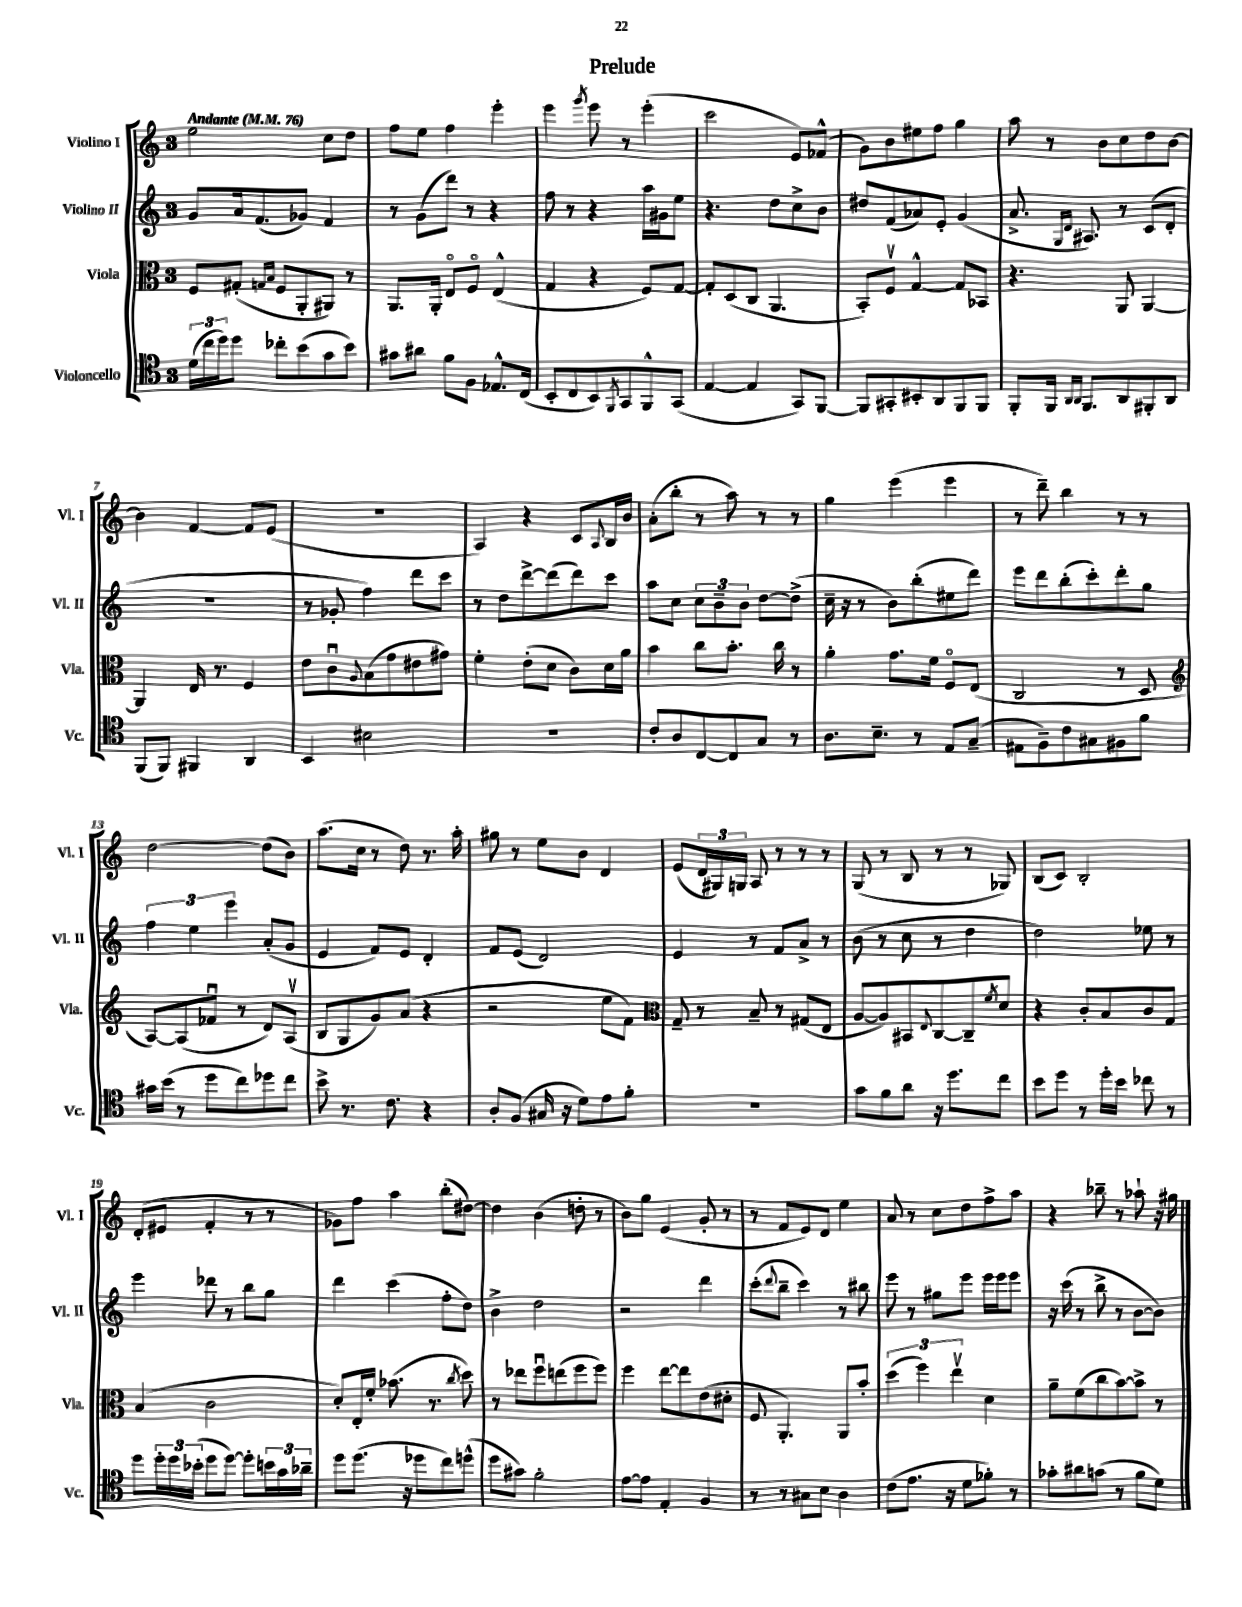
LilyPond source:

\header { title = "Prelude" }
<<
\new StaffGroup <<
\new Staff = "s0" \with { instrumentName = "Violino I" shortInstrumentName = "Vl. I" } {
    \clef treble \key c \major \once \override Staff.TimeSignature.style = #'single-digit \time 3/4 \tempo "Andante" 4 = 76
    e''2 c''8 d''8 |
    f''8 e''8 f''4 e'''4-. |
    e'''4 \acciaccatura { g'''8 } e'''8 r8 e'''4-.( |
    c'''2 e'8) fes'8-^( |
    g'8) b'8 eis''8 f''8 g''4 |
    a''8 r8 b'8 c''8 d''8 b'8~ |
    b'4 f'4~ f'8 e'8( |
    R2. |
    a4) r4 c'8 \appoggiatura { a8 } b16 b'16 |
    a'8-.( b''8-. r8 a''8) r8 r8 |
    g''4 e'''4( e'''4 |
    r8 d'''8--) b''4 r8 r8 |
    d''2~ d''8( b'8) |
    a''8.( c''16 r8 d''8) r8. a''16-. |
    gis''8 r8 e''8 b'8 d'4 |
    e'8( \tuplet 3/2 { d'16 gis16) g16 } a8 r8 r8 r8 |
    g8( r8 b8 r8 r8 ges8) |
    b8( c'8) b2-. |
    d'8-.( eis'8 f'4-. r8 r8 |
    ges'8) f''8 a''4 b''8-.( dis''8~) |
    dis''4 b'4( d''8-. r8 |
    b'8) g''8 e'4( g'8-. r8 |
    r8 f'8 e'8) d'8 e''4 |
    a'8 r8 c''8 d''8 f''8-> a''8 |
    r4 bes''8-- r8 aes''8-! r16 gis''16 \bar "|." |
}
\new Staff = "s1" \with { instrumentName = "Violino II" shortInstrumentName = "Vl. II" } {
    \clef treble \key c \major \once \override Staff.TimeSignature.style = #'single-digit \time 3/4
    g'8 a'16 f'8.( ges'8) f'4 |
    r8 g'8( d'''8) r8 r4 |
    f''8 r8 r4 a''16 gis'16 e''8 |
    r4. d''8 c''8-> b'8 |
    dis''8 f'8( aes'8) e'8-. g'4( |
    a'8.-> \grace { g16 d'16 } ais8.) r8 c'8( d'8-. |
    R2. |
    r8 ges'8-. f''4) d'''8 c'''8 |
    r8 d''8 d'''8~-> d'''8( d'''8) c'''8 |
    a''8 c''8 \tuplet 3/2 { c''8 b'8-- b'8 } d''8~ d''8->( |
    c''16-- r16 r8 b'8) b''8-.( eis''8 d'''8) |
    e'''8 d'''8 b''8-.( c'''8-.) d'''8-. g''8 |
    \tuplet 3/2 { f''4 e''4 e'''4 } a'8-.( g'8 |
    e'4 f'8) e'8 d'4-. |
    f'8 e'8( d'2) |
    e'4 r8 f'8 a'8-> r8 |
    b'8( r8 c''8 r8 d''4 |
    d''2) ees''8 r8 |
    e'''4 des'''8 r8 b''8 g''8 |
    d'''4 c'''4( f''8-. d''8) |
    b'4-> d''2 |
    r2 d'''4 |
    c'''8-.( \appoggiatura { d'''8 } b''8-- c'''4) r8 bis''8 |
    e'''8 r8 gis''8 e'''8 e'''16 e'''16 e'''8 |
    r16 c'''16( r8 b''8-> r8 b'8~ b'8) \bar "|." |
}
\new Staff = "s2" \with { instrumentName = "Viola" shortInstrumentName = "Vla." } {
    \clef alto \key c \major \once \override Staff.TimeSignature.style = #'single-digit \time 3/4
    f8 gis8-.( \grace { g16 b16 } f8 a,8-. ais,8) r8 |
    a,8. a,16-. e8\flageolet f8\flageolet e4-^( |
    g4 r4 f8) g8~ |
    g8-. d8( c8 a,4. |
    b,8-.) f8\upbow g4~-^ g8 bes,8 |
    r4. a,8 a,4~ |
    a,4 e16 r8. f4 |
    e'8 c'8\downbow \appoggiatura { a8 } b8( g'8 eis'8 gis'8) |
    f'4-. e'8-.( d'8 c'8) d'16 a'16 |
    b'4 c''8 b'8.-. c''16 r8 |
    a'4-. g'8. f'16 f8\flageolet e8( |
    c2 r8 d8 |
    \clef treble a8~) a8( fes'8\downbow r8 d'8) a8\upbow( |
    b8 g8 g'8) a'8( r4 |
    r2 e''8 f'8) |
    \clef alto g8-- r8 b8-- r8 gis8( e8 |
    a8~ a8) bis,8 \appoggiatura { e8 } c8~ c8-- \acciaccatura { f'8 } d'8 |
    r4 c'8-. b8 c'8 g8 |
    b4( c'2 |
    d'8-.) e16-. f'16-. bes'8.( r8. \acciaccatura { c''8 } d''8) |
    r8 ees''8 f''8\downbow e''8( f''8 f''8) |
    f''4 e''8~ e''8 e'8( dis'8-. |
    f8 a,4.-.) a,8 b'8-. |
    \tuplet 3/2 { d''4( f''4) e''4\upbow } d'4 |
    a'8-- f'8( c''8 b'8~) b'8-> r8 \bar "|." |
}
\new Staff = "s3" \with { instrumentName = "Violoncello" shortInstrumentName = "Vc." } {
    \clef tenor \key c \major \once \override Staff.TimeSignature.style = #'single-digit \time 3/4
    \tuplet 3/2 { d'16( c''16 d''16) } d''8 ces''8-. b'8( g'8 b'8) |
    gis'8 ais'8 f'8 f8 ees8.-^ c16( |
    b,8-. c8 b,8) \acciaccatura { f,8 } g,8 f,8-^ g,8( |
    e4~ e4 g,8) f,8~ |
    f,8 gis,8-. bis,8-. a,8 f,8 f,8 |
    f,8-. f,16 \grace { a,16 a,16 } f,8. a,8 fis,8-. a,8 |
    f,8( f,8) fis,4 a,4 |
    b,4 bis2 |
    R2. |
    c'8-. a8 c8~ c8 g8 r8 |
    a8. b8.-- r8 e8 g8--( |
    eis8 f8--) c'8 gis8 fis8 f'8 |
    gis'16 b'16( r8 d''8 c''8) des''8 c''8 |
    b'8-> r8. c'8. r4 |
    a8-. f8( gis16 r16 d'8) e'8 f'8-. |
    R2. |
    g'8 f'8 a'8 r16 d''8. c''8 |
    b'8 d''8 r8 d''16-. b'16 ces''8 r8 |
    d''8 \tuplet 3/2 { d''16-. d''16 bes'16-.( } d''8 d''8~) d''8-. \tuplet 3/2 { b'16 g'16 aes'16-- } |
    d''8 d''8.( r16 des''8 c''8) d''8-^( |
    d''8 gis'8) f'2-. |
    e'8~ e'8 e4-. f4 |
    r8 r8 gis8 b8 a4 |
    c'8( e'8. r16 d'8 fes'8-.) r8 |
    ges'8-. ais'8 g'8( r8 f'8 d'8) \bar "|." |
}
>>
>>
